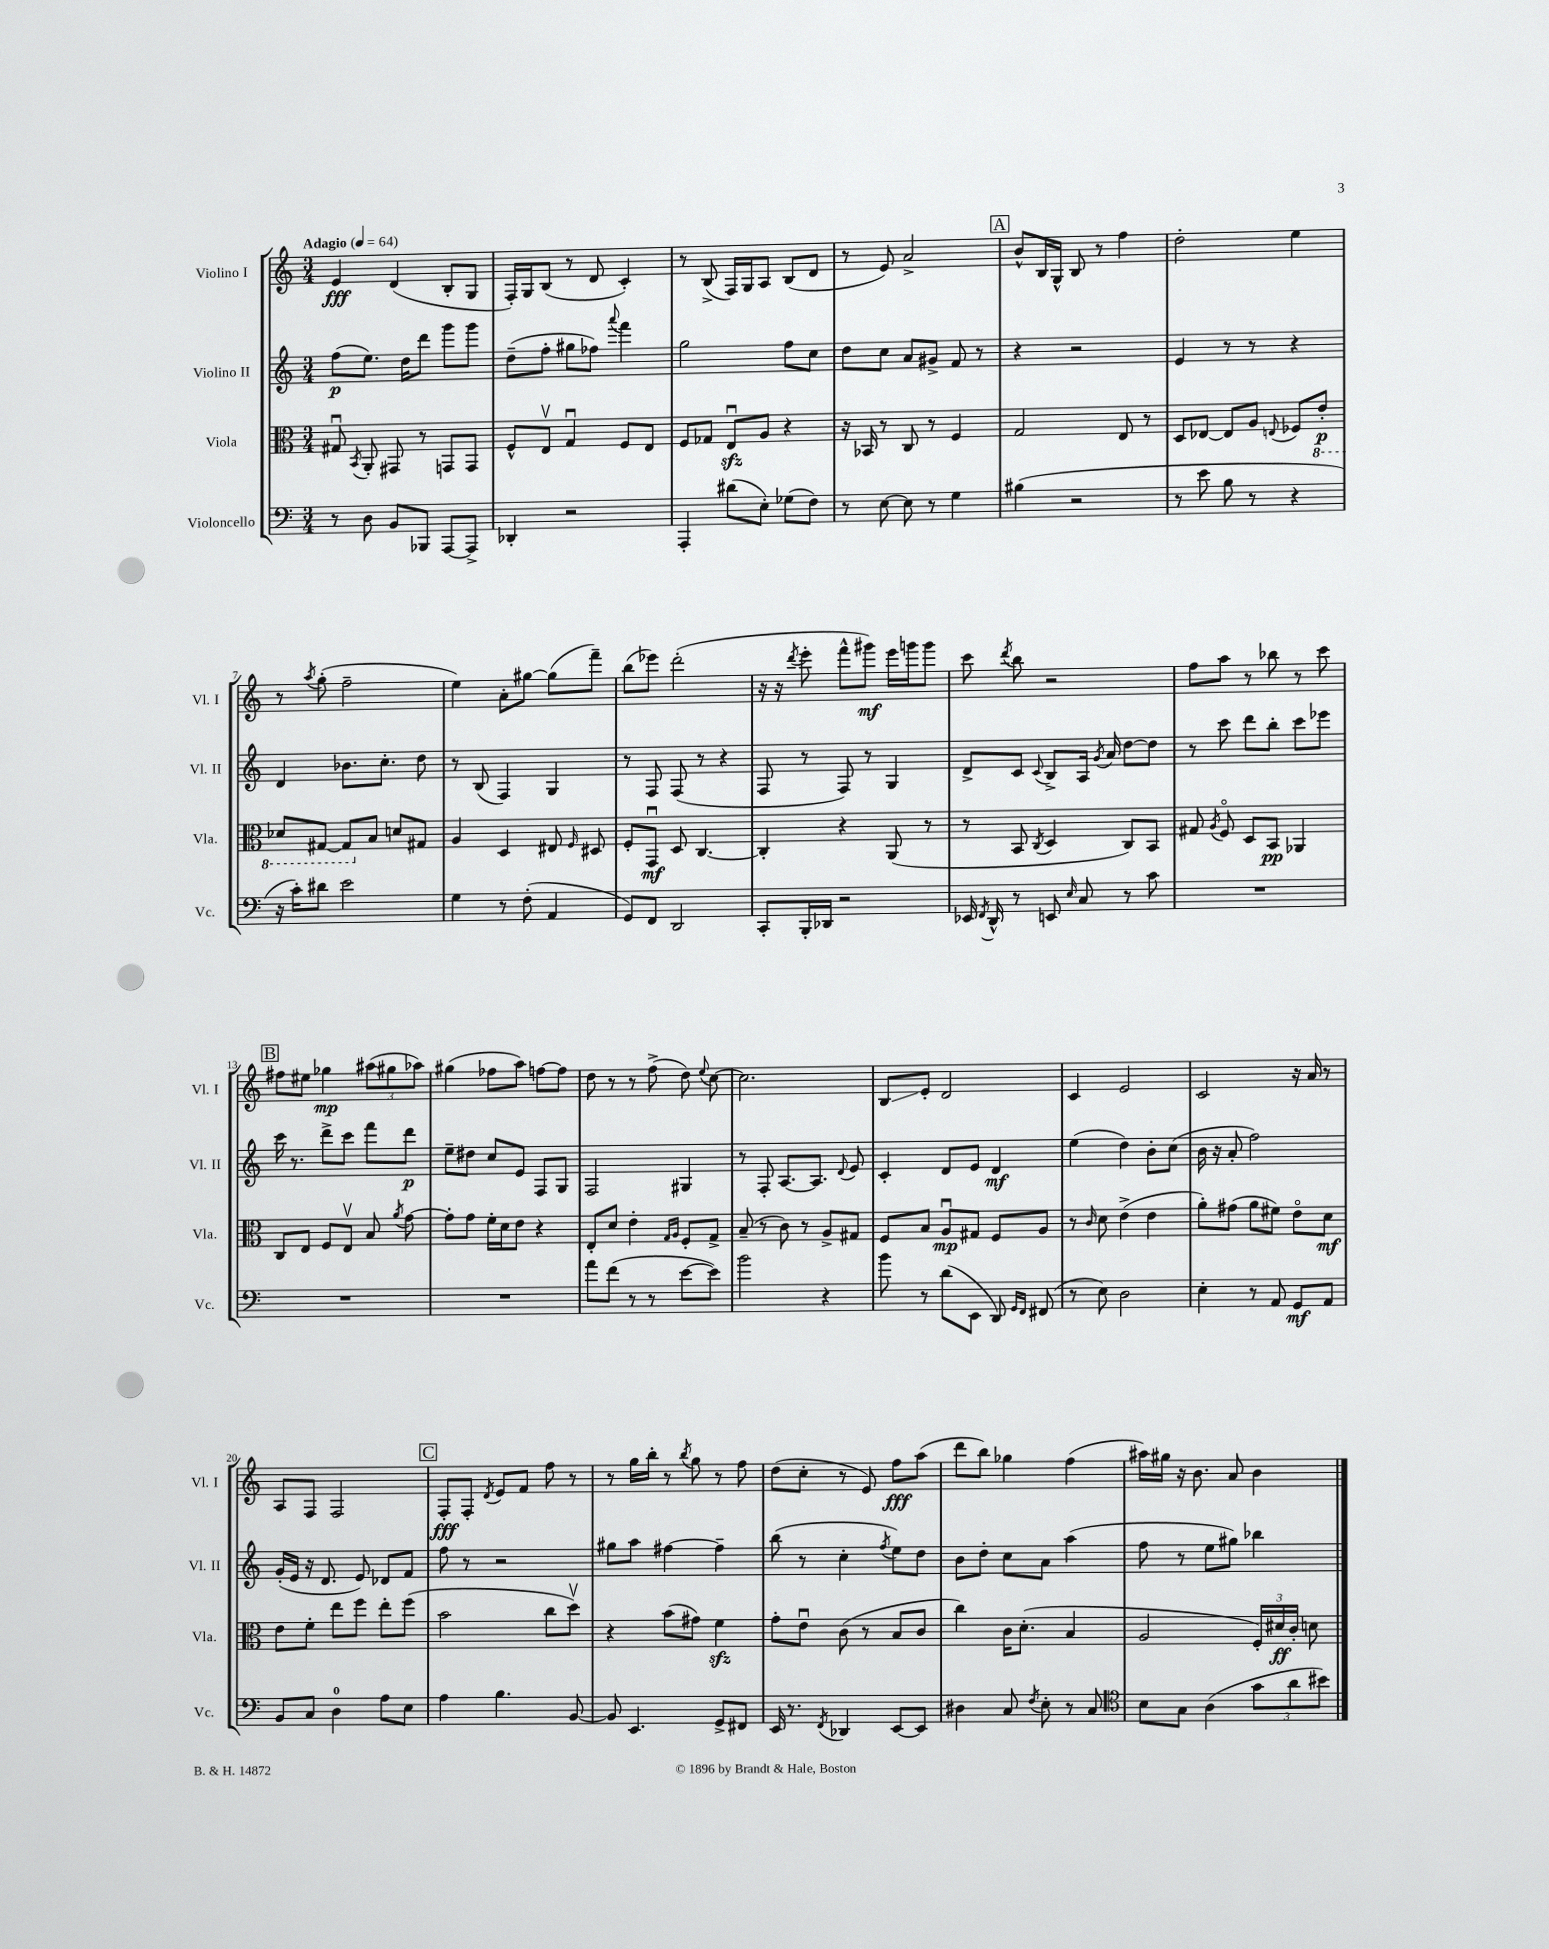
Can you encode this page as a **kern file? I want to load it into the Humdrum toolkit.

**kern	**kern	**kern	**kern
*staff4	*staff3	*staff2	*staff1
*clefF4	*clefC3	*clefG2	*clefG2
*k[]	*k[]	*k[]	*k[]
*M3/4	*M3/4	*M3/4	*M3/4
*MM64	*MM64	*MM64	*MM64
8r	8G#u	(8ff	4e
.	8qBB	.	.
8D	8AA'	8.ee)	.
8BB	8GG#	.	(4d
.	.	16dd	.
8BBB-	8r	8ddd	.
[8AAA	8GG	8ggg	8B'
8AAA^]	8GG	8ggg	8G
=	=	=	=
4DD-'	8F^^	(8dd~	16F')
.	.	.	16G
.	8Ev	8ff'	(8B
2r	4Gu	8gg#	8r
.	.	8ff-)	8d
.	.	8qqaaa	.
.	8F	4fff	4c')
.	8E	.	.
=	=	=	=
4AAA'	8F	2gg	8r
.	8G-	.	(8B^
(8d#	8Eu	.	16F)
.	.	.	16G
8E')	8A	.	8A
(8G-	4r	8ff	(8B
8F)	.	8cc	8d
=	=	=	=
8r	16r	8dd	8r
.	16BB-	.	.
[8E	8r	8cc	8e)
8E]	8C	8a	2a^
8r	8r	8g#^	.
4G	4F	8f	.
.	.	8r	.
=	=	=	=
(4B#	2G	4r	8b^^
.	.	.	16B
.	.	.	16G^^
2r	.	2r	8B
.	.	.	8r
.	8E	.	4ff
.	8r	.	.
=	=	=	=
8r	8D	4e	2dd'
8e	[8E-	.	.
8B	8E-]	8r	.
8r	8A	8r	.
.	8qqE	.	.
4r	8F-	4r	4ee
.	8E'	.	.
=	=	=	=
16r	8D-	4d	8r
16c')	.	.	.
.	.	.	8qaa
8d#	[8GG#	.	(8gg'
2e	8GG#]	8.b-	2ff~
.	8B	.	.
.	.	8.cc'	.
.	8d	.	.
.	8G#	8dd	.
=	=	=	=
4G	4A	8r	4ee)
.	.	(8B	.
8r	4D	4F)	8a'
(8F'	.	.	[8gg#
4AA	8E#	4G	(8gg#]
.	16qqF	.	.
.	8D#	.	8fff~)
=	=	=	=
8GG)	8F'	8r	(8bb
8FF	8GGu	8F	8eee-)
2DD	8D	(8F	(2ddd'
.	[4.C	8r	.
.	.	4r	.
=	=	=	=
8CC'	4C']	8F	16r
.	.	.	16r
.	.	.	8qddd
16BBB'	.	8r	8eee'
16DD-	.	.	.
2r	4r	8F)	8fff^^
.	.	8r	8ggg#)
.	(8AA	4G	16eee
.	.	.	16ggg
.	8r	.	8ggg
=	=	=	=
16EE-	8r	8d^	8ccc
8qFF	.	.	.
16DD^^	.	.	.
.	.	.	8qddd
8r	8BB	8c	8bb
.	8qC	8qqc	.
8EE	4D	8B^	2r
16qqE	.	.	.
8C	.	16A	.
.	.	8qg	.
.	.	16a	.
8r	8C)	[8dd	.
8c	8BB	8dd]	.
=	=	=	=
2.r	8G#	8r	8ff
.	8qA	.	.
.	8Fo	8ccc	8aa
.	8D	8ddd	8r
.	8BB	8bb'	8bb-
.	4AA-	8ccc	8r
.	.	8eee-	8ccc
=	=	=	=
2.r	8C	16ccc	8ff#
.	.	8.r	.
.	8E	.	8ee#
.	8F	8ddd^	4gg-
.	8Ev	8ccc	.
.	8B	8fff	(12aa#
.	.	.	12gg#
.	8qa	.	.
.	[8g	8ddd	.
.	.	.	12aa-)
=	=	=	=
2.r	8g']	8ee~	(4gg#
.	8g	8dd#	.
.	16f'	8cc	8ff-
.	16d	.	.
.	8e	8e	8aa)
.	4r	8F	[8ff
.	.	8G	8ff]
=	=	=	=
8a	8E'	2F	8dd
(8f	8d	.	8r
8r	4e'	.	8r
8r	.	.	(8ff^
.	16qqG	.	.
.	16qqA	.	.
[8e	8F'	4G#	8dd)
.	.	.	8qqee
8e])	8G^	.	[8cc
=	=	=	=
2b	(8B~	8r	2.cc]
.	8r	8F'	.
.	8c)	[8.A	.
.	8r	.	.
.	.	8.A]	.
4r	8A^	.	.
.	.	8qqd	.
.	8G#	8e	.
=	=	=	=
8b	8F	4c'	8B
8r	8B	.	8e'
(8d	8Au	8d	2d
8EE	8G#	8e	.
8DD)	8F	4d	.
16qqGG	.	.	.
16qqFF	.	.	.
(8FF#	8A	.	.
=	=	=	=
8r	8r	(4ee	4c
.	16qqc	.	.
8E)	8d	.	.
2D	(4e^	4dd)	2e
.	4e	8b'	.
.	.	(8cc	.
=	=	=	=
4E'	8a')	16b	2c
.	.	16r	.
.	(8g#	8a'	.
8r	8a	2ff)	.
8AA	8f#)	.	.
8GG	8eo	.	16r
.	.	.	16a
8AA	8d	.	8r
=	=	=	=
8BB	8e	(16g'	8A
.	.	16e	.
8C	8f'	16r	8F
.	.	8.d	.
4D	8ee	.	2F
.	8ff	8e)	.
8A	8ee'	8d-	.
8E	(8ff	8f	.
=	=	=	=
4A	2b	8ff	8F'
.	.	8r	8F'
.	.	.	8qd
4.B	.	2r	8e
.	.	.	8f
.	8cc	.	8ff
[8BB	8ddv)	.	8r
=	=	=	=
8BB]	4r	8gg#	8r
4.EE	.	8aa	16gg
.	.	.	16bb'
.	(8b	[4ff#	8r
.	.	.	8qbb
.	8g#)	.	8gg
8GG^	4f	4ff#~]	8r
8FF#	.	.	8ff
=	=	=	=
16EE	8g'	(8bb	(8dd
8.r	.	.	.
.	8eu	8r	8cc'
8qFF	.	.	.
4DD-	(8c	4cc'	8r
.	8r	.	8e)
.	.	8qff	.
[8EE	8B	8ee)	8ff
8EE]	8c	8dd	(8aa
=	=	=	=
4D#	4cc)	8b	8ddd
.	.	8dd'	8bb)
8C	16c	8cc	4gg-
.	(8.d'	.	.
8qF	.	.	.
8E'	.	8a	.
8r	4B	(4aa	(4ff
8C	.	.	.
=	=	=	=
*clefC4	*	*	*
8B	2A	8ff	16aa#)
.	.	.	16gg#
8G	.	8r	16r
.	.	.	8.b
(4A	.	8ee	.
.	.	8gg#)	8a
12g	24F')	4bb-	4b
.	24d#	.	.
12a	24c'	.	.
.	8d	.	.
12b#)	.	.	.
==	==	==	==
*-	*-	*-	*-
